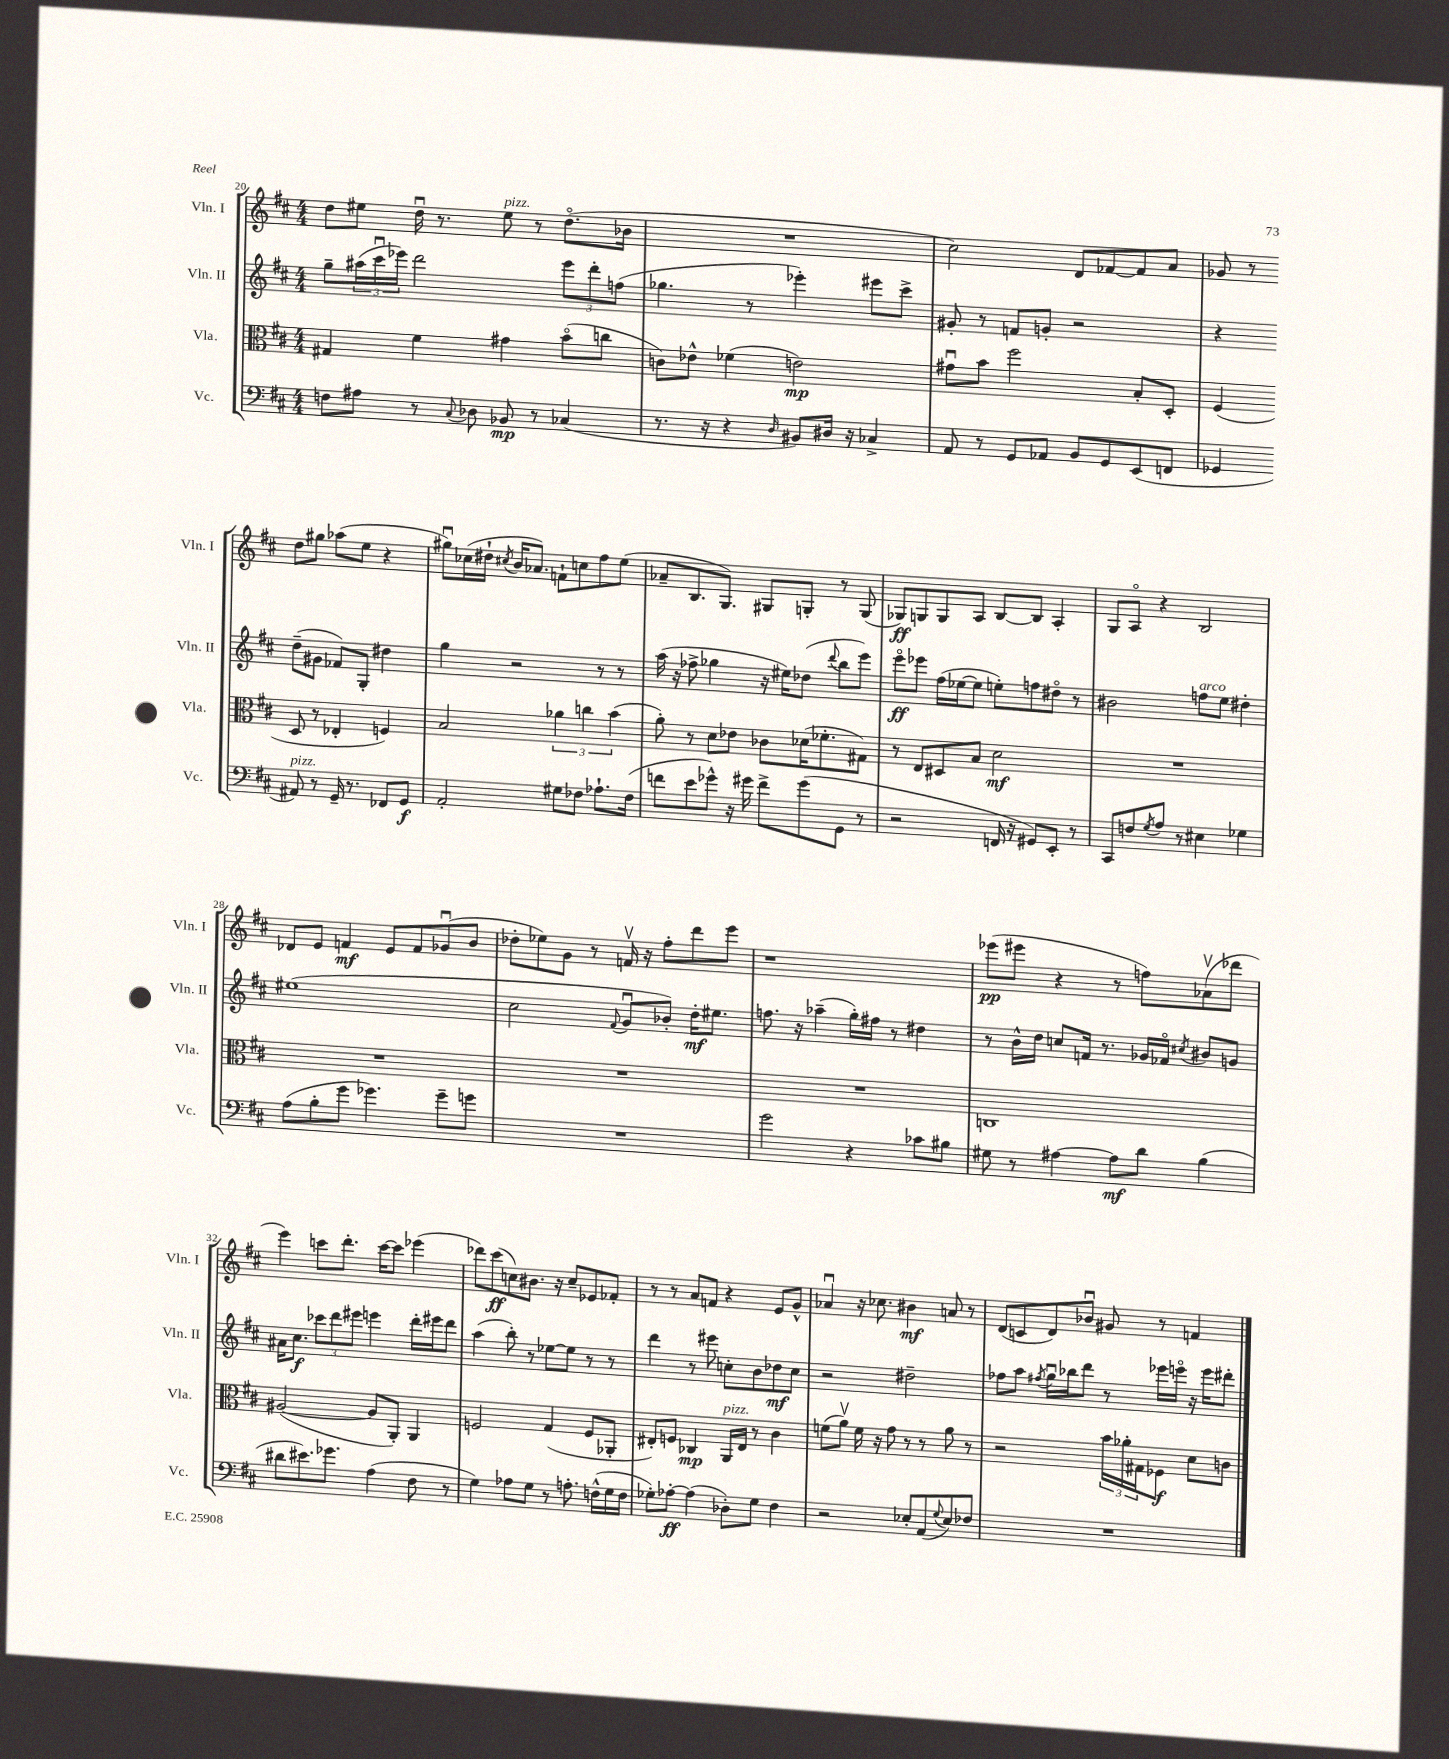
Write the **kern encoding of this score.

**kern	**kern	**kern	**kern
*staff4	*staff3	*staff2	*staff1
*clefF4	*clefC3	*clefG2	*clefG2
*k[f#c#]	*k[f#c#]	*k[f#c#]	*k[f#c#]
*M4/4	*M4/4	*M4/4	*M4/4
8F\L	4G#/	8gg~\L	8dd\L
8A#\J	.	(24aa#\L	8ee#\J
.	.	24ccc#u\	.
.	.	24eee-\JJ)	.
8r	4f#\	2ddd\	16ddu\
.	.	.	8.r
8qqC#/	.	.	.
8D-\	.	.	.
8BB-/	4g#\	.	8ee#\
8r	.	.	8r
(4C-/	(8bo\L	12eee-\L	(8.ddo\L
.	.	12ddd'\	.
.	8cc\J	.	.
.	.	(12ff\J	.
.	.	.	16b-\Jk
=	=	=	=
8.r	8c\L)	4.gg-\	1r
.	8e-^^\J	.	.
16r	.	.	.
4r	(4f-\	.	.
.	.	8r	.
16qqD/	.	.	.
8BB#/L)	2e\)	4eee-'\)	.
16D#/Jk	.	.	.
16r	.	.	.
4C-^/	.	8eee#\L	.
.	.	8ccc#^\J	.
=	=	=	=
8AA/	8g#u\L	8g#'/	2cc#\)
8r	8b\J	8r	.
8GG/L	2ff#\	8f/L	.
8AA-/J	.	8g'/J	.
8BB/L	.	2r	8d/L
8GG/	.	.	[8f-/
(8EE/	8B'/L	.	8f-/]
8FF/J	8D'/J	.	8a/J
=	=	=	=
4GG-/	(4F#/	4r	8g-/
.	.	.	8r
8AA#/)	8D/	(8dd~\L	8dd\L
8r	8r	8g#\J	8gg#\J
16GG-~/	4E-'/	8f-/L)	(8aa-\L
8.r	.	.	.
.	.	8G'/J	8ee\J
8FF-/L	4F/)	4dd#\	4r
8GG-/J	.	.	.
=	=	=	=
2AA'/	2B/	4gg\	8gg#u\L)
.	.	.	(16cc-\L
.	.	.	16dd#`\JJ
.	.	.	8qcc#/
.	.	2r	16b/LK
.	.	.	8.a-/J)
8G#\L	6a-\	.	8f`\L
8F-\J	.	.	8cc\
.	6cc\	.	.
8.A-`\L	.	8r	8ff#\
.	(6b\	.	.
.	.	8r	(8ee\J
(16F-\Jk	.	.	.
=	=	=	=
8f\L	8a'\)	(16aa\	8a-~/L
.	.	16r	.
8e\	8r	8ff-^\	8.B/
8g-^^\J)	8d\L	4gg-\	.
.	.	.	8.G/J)
16r	8e-\J	.	.
16g#\	.	.	.
8f^\L	8c-\L	16r	8G#/L
.	.	16ee#\LK)	.
(8g#\	(16d-\K	(8dd-\J	8G'/J
.	8.f-'\	.	.
.	.	8qqddd/	.
8GG\J	.	8bb\L	8r
8r	8G#\J)	8eee\J)	(8G/
=	=	=	=
2r	8r	8eeeo\L	8G-/L)
.	8E/L	8eee-\J	8G/
.	8D#/	(16ff#\LL	8G/
.	.	[16ee-\J	.
.	8B/J	8ee-\]J	8A/J
16FF/	2d\	8ee'\L)	[8B/L
16r	.	.	.
8GG#/L)	.	8ff\	8B/]J
8EE'/J	.	8dd#o\J	4A'/
8r	.	8r	.
=	=	=	=
8CC#/L	1r	2b#\	8G/L
8F/	.	.	8Ao/J
8qG/	.	.	.
8A/J	.	.	4r
8r	.	.	.
4E#\	.	8ff\L	2B/
.	.	8ee\J	.
4G-\	.	4dd#'\	.
=	=	=	=
(8A\L	1r	(1ee#	8d-/L
8B'\	.	.	8e/J
8g\J	.	.	4f/
4.g-\)	.	.	.
.	.	.	8e/L
.	.	.	8f/
8g-~\L	.	.	(8g-u/
8g\J	.	.	8b/J
=	=	=	=
1r	1r	2cc#\	8dd-'\L
.	.	.	8ee-\)
.	.	.	8g\J
.	.	.	8r
.	.	8qqf#/	.
.	.	8gu/L	16fv/
.	.	.	16r
.	.	8b-'/J)	8ff#'\L
.	.	16dd'\LK	8ddd\
.	.	8.ee#\J	.
.	.	.	8eee\J
=	=	=	=
2g\	1r	8.ff\	1r
.	.	16r	.
.	.	(4aa-~\	.
4r	.	16gg'\LL)	.
.	.	16ff#\JJ	.
.	.	8r	.
8c-\L	.	4dd#\	.
8B#\J	.	.	.
=	=	=	=
8G#\	1C	8r	(8eee-\L
8r	.	16b^^\LL	8eee#\J
.	.	16dd\JJ	.
[4A#\	.	8cc/L	4r
.	.	16f/Jk	.
.	.	8.r	.
8A#\]L	.	.	8r
8d\J	.	16g-/LL	8ff\L)
.	.	16f-o/JJ	.
.	.	8qcc#/	.
(4B\	.	8b#/L	(8a-v\
.	.	8g/J	8ddd-\J
=	=	=	=
8d#\L	([2A#/	16a#\LK	4eee\)
.	.	8.cc#\J	.
8.e#\)	.	.	.
.	.	12ccc-\L	8ccc\L
8.g-\J	.	.	.
.	.	12ddd\	.
.	.	.	8.ddd'\J
.	.	12eee#\J	.
(4A\	8A#/]L	4eee\	.
.	.	.	[16ccc\LK
.	8AA'/J)	.	8ccc\]J
8F#\	4AA/	16ddd'\LL	(4eee-\
.	.	16eee#\J	.
8r	.	8ddd\J	.
=	=	=	=
4G\)	2F/	(4aa\	8ddd-\L)
.	.	.	(8ccc#\
8A-\L	.	8bb'\)	8cc\)
8G\J	.	8r	8.b#\J
8r	(4G/	[8ee-\L	.
.	.	.	16r
8.A'\	.	8ee-\]J	8cc~/L
.	8F/L	8r	8e-/
(16F^^\LL	.	.	.
16G\	8AA-'/J	8r	8f-'/J
16F\JJ	.	.	.
=	=	=	=
8G-'\L)	8E#'/L)	4ddd\	8r
[8A-'\J	8F/J	.	8r
(4A-\]	4C-/	8r	8a/L
.	.	8eee#\	8f/J
8D-'\L)	16AA/LL	8cc'\L	4r
.	16E#/JJ	.	.
8G-\J	8r	8b\	.
4F#\	4c#\	8dd-\	8e/L
.	.	8cc\J	8g^^/J
=	=	=	=
2r	(8f\L	2r	4a-u/
.	8av\J)	.	.
.	16f\	.	16r
.	16r	.	8.cc-\
.	8g\	.	.
8E-'/L	8r	2dd#~\	4b#\
(8AA/	8r	.	.
8qqG/	.	.	.
8E-/)	8a\	.	8a/
8F-/J	8r	.	8r
=	=	=	=
1r	2r	8ff-\L	(8d/L
.	.	8aa\J	8c/
.	.	8qff#/	.
.	.	16ggu\LL	8d/)
.	.	16bb-\J	.
.	.	8ddd\J	8b-u/J
.	24b\LL	8r	8g#/
.	24a-'\	.	.
.	24G#\J	.	.
.	8F-\J	16eee-\LL	8r
.	.	16eeeo\JJ	.
.	8d\L	16r	4f/
.	.	16eee\LK	.
.	8c\J	8ddd#'\J	.
==	==	==	==
*-	*-	*-	*-
